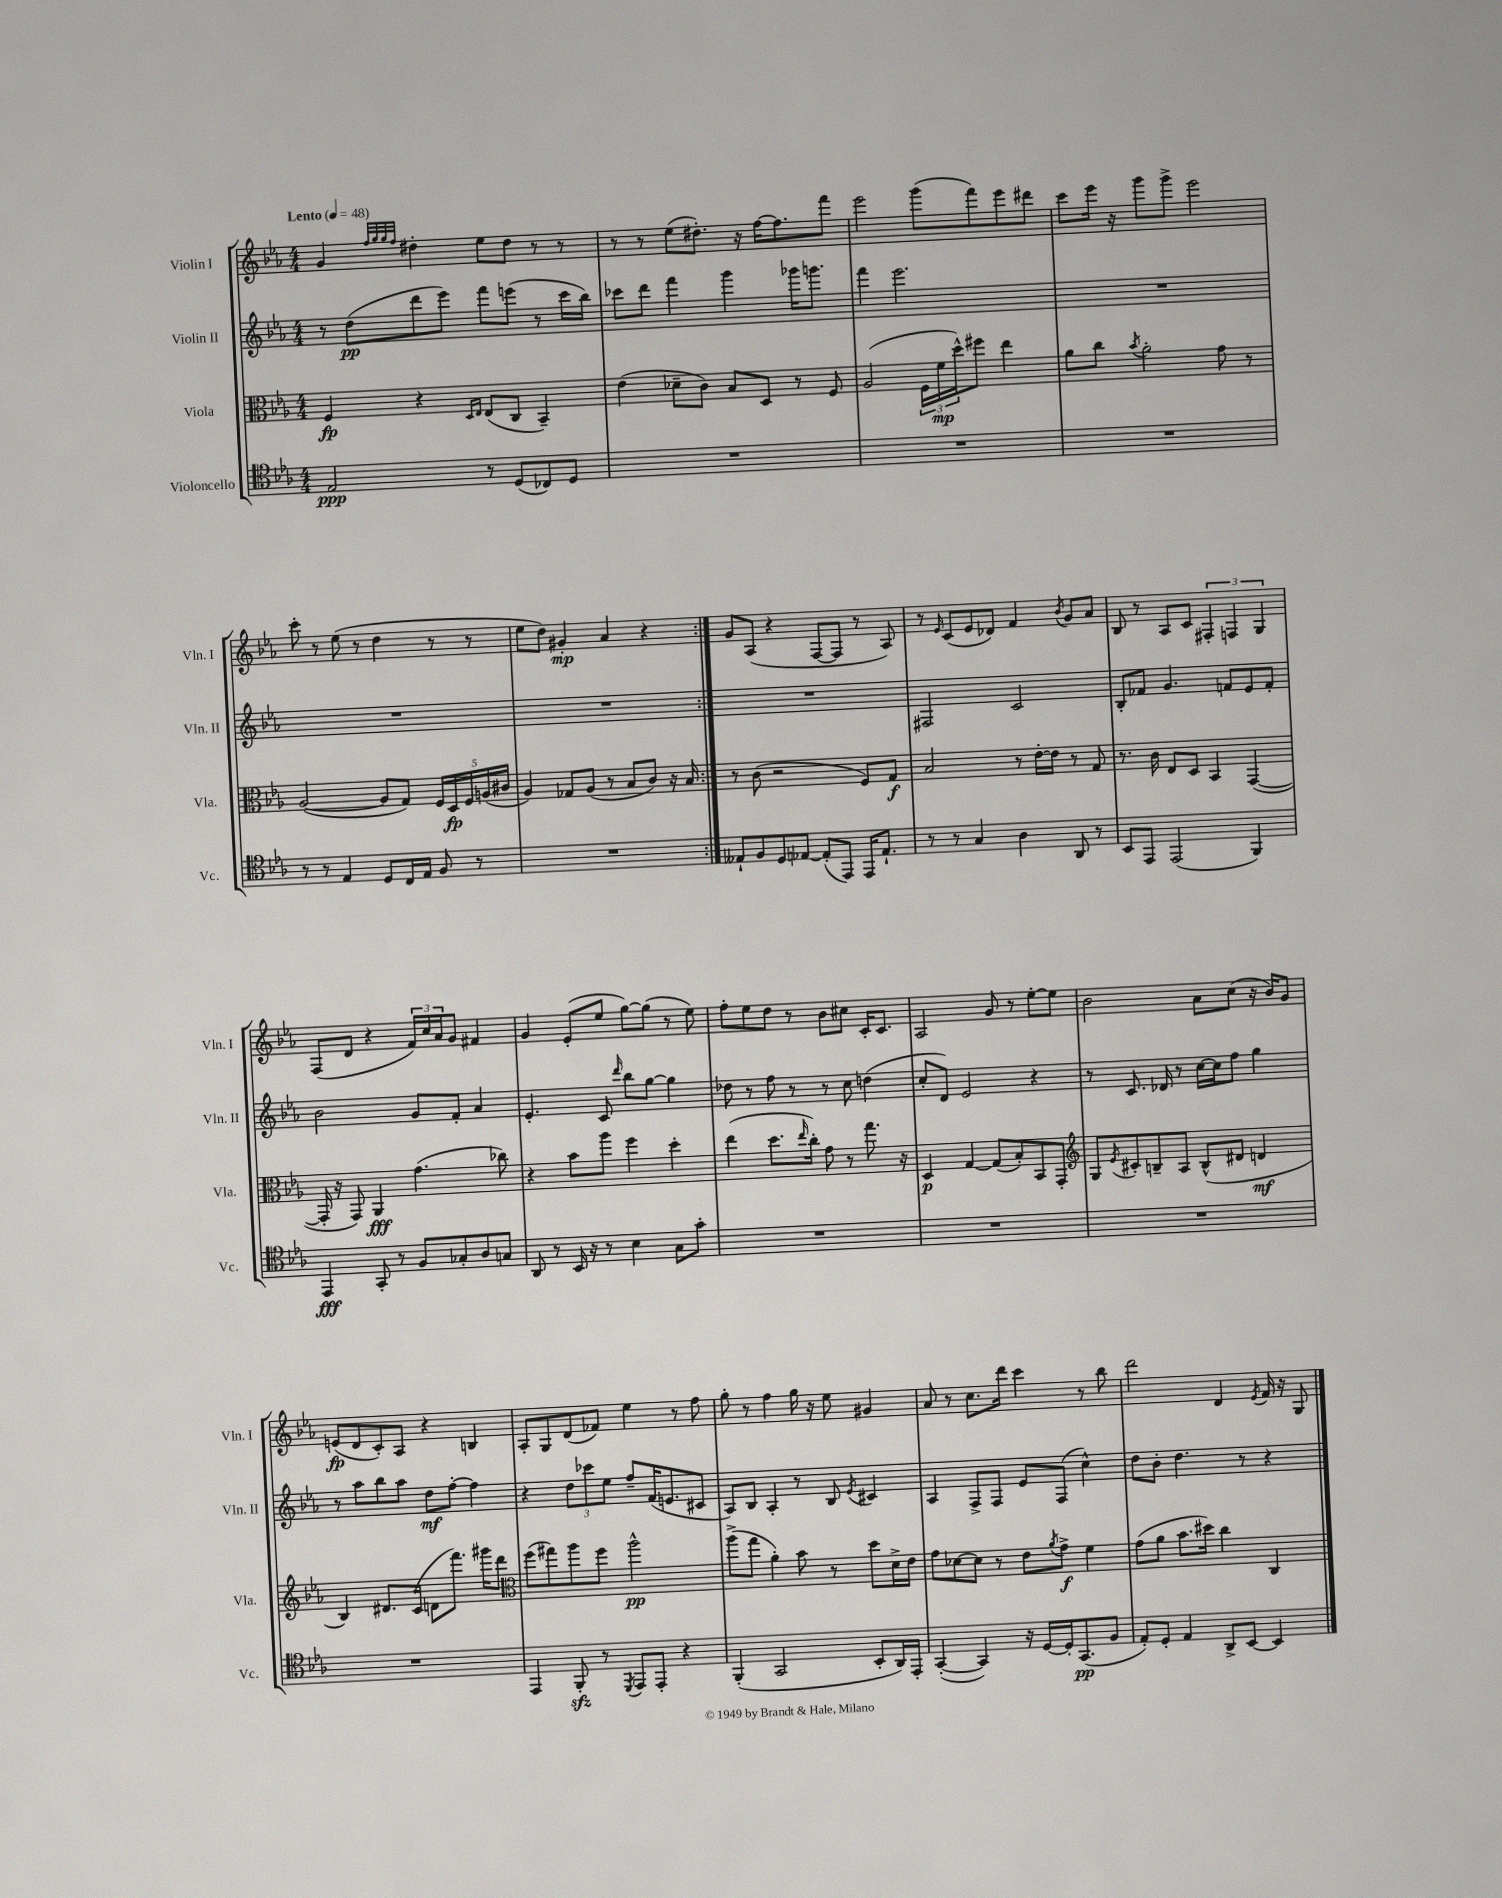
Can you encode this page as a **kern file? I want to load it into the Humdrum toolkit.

**kern	**kern	**kern	**kern
*staff4	*staff3	*staff2	*staff1
*clefC4	*clefC3	*clefG2	*clefG2
*k[b-e-a-]	*k[b-e-a-]	*k[b-e-a-]	*k[b-e-a-]
*M4/4	*M4/4	*M4/4	*M4/4
*MM48	*MM48	*MM48	*MM48
2E-	4F	8r	4g
.	.	(8dd	.
.	.	.	32qqff
.	.	.	32qqgg
.	.	.	32qqgg
.	.	.	32qqff
.	4r	8ddd	4dd#'
.	.	8eee-)	.
.	16qqD	.	.
.	16qqE-	.	.
8r	(8E-	8fff	8ee-
(8D	8C	(8eee	8dd#
8C-)	4BB-~)	8r	8r
8D	.	16ccc	8r
.	.	16bb-)	.
=	=	=	=
1r	(4e-	8ccc-	8r
.	.	8ddd	8r
.	8d-~	4fff	(8ee-
.	8c)	.	8.dd#')
.	8B-	4ggg	.
.	.	.	16r
.	8D	.	[16ff
.	.	.	8.ff]
.	8r	16ggg-	.
.	.	8.ggg	.
.	8F	.	8fff
=	=	=	=
1r	(2A-	4fff	2eee-
.	.	2.eee-	.
.	24F	.	(8ggg
.	24f	.	.
.	24dd^^)	.	.
.	8ff#	.	8fff)
.	4ee-	.	8eee-
.	.	.	8ddd#
=	=	=	=
1r	8a-	1r	8ccc
.	8cc	.	16eee-
.	.	.	16r
.	8qb-	.	.
.	2a-'	.	8ggg
.	.	.	8ggg^
.	.	.	2eee-
.	8g	.	.
.	8r	.	.
=	=	=	=
8r	([2A-	1r	8ccc'
8r	.	.	8r
4E-	.	.	(8ee-
.	.	.	8r
8D	8A-]	.	4dd
16C	8G)	.	.
16E-	.	.	.
8F	20F	.	8r
.	20D	.	.
.	20F	.	.
8r	.	.	8r
.	(20A	.	.
.	20c#	.	.
=	=	=	=
1r	4A-)	1r	8ee-
.	.	.	8dd)
.	8G-	.	4g#'
.	(8A-	.	.
.	8r	.	4a-
.	8B-	.	.
.	8c)	.	4r
.	16r	.	.
.	16B-	.	.
=:|!	=:|!	=:|!	=:|!
8E--`	8r	1r	8g
8F	(8c	.	(8A-
8D	2r	.	4r
[8E-	.	.	.
(8E-']	.	.	[8F
8EE-)	.	.	8F]
16EE-	8F)	.	8r
8.E-`	.	.	.
.	8G	.	8A-)
=	=	=	=
8r	2B-	2F#	8r
.	.	.	16qqe-
8r	.	.	(8c
4G	.	.	8e-
.	.	.	8d-)
4A-	8r	2c	4f
.	[16e-'	.	.
.	16e-]	.	.
.	.	.	8qb-
8AA-	8r	.	8g
8r	8G	.	8a-
=	=	=	=
8BB-	8.r	8B-'	8B-
8EE-	.	8f-	8r
.	16c	.	.
(2EE-	8E-	4.g	8A-
.	8D	.	8c
.	4BB-	.	6F#'
.	.	8f	.
.	.	.	6F
4FF)	([4GG	8e-	.
.	.	.	6G
.	.	8f'	.
=	=	=	=
4EE-	16GG']	2b-	(8F
.	16r	.	.
.	8GG)	.	8d
8GG'	4AA-	.	4r
8r	.	.	.
8F	(4.g	8g	24f)
.	.	.	24cc
.	.	.	24a-
8G-'	.	8f'	8g
8A-	.	4a-	4f#
8G	8cc-)	.	.
=	=	=	=
8AA-	4r	4.e-'	4g
8r	.	.	.
16BB-	8b-	.	(8e-'
16r	.	.	.
8r	8aa-	8c	8ee-
.	.	16qqddd	.
4B-	4ff	8bb-	[8gg)
.	.	[8gg	(8gg]
8G	4dd'	4gg]	8r
8g'	.	.	8ee-)
=	=	=	=
1r	(4ee-	8dd-	8ff'
.	.	8r	8ee-
.	8.dd	8ff	8dd
.	.	8r	8r
.	16qqee-	.	.
.	16cc')	.	.
.	8g	8r	8b-
.	8r	8cc	8cc#
.	8.gg	(4dd	16c'
.	.	.	8.c
.	16r	.	.
=	=	=	=
1r	4D	8cc'	2A-
.	.	8d)	.
.	[4G	2e-	.
.	(8G]	.	8g
.	8B-')	.	8r
.	8BB-	4r	[8ee-'
.	8GG'	.	8ee-]
=	=	=	=
*	*clefG2	*	*
1r	8G	8r	2b-
.	8qe-	.	.
.	8c#'	8.c	.
.	8B~	.	.
.	.	16d-	.
.	8A-	8r	.
.	(8B^^	[16cc	8a-
.	.	16cc]	.
.	8d#	8ff	(8cc
.	4d	4gg	16r
.	.	.	16b-)
.	.	.	8g
=	=	=	=
1r	4B-)	8r	(8e
.	.	8aa-	8d
.	8.d#	8bb-	8c')
.	.	8aa-	8A-
.	(16c	.	.
.	8d	8dd	4r
.	8.fff)	[8ff'	.
.	.	4ff]	4B
.	16ggg#	.	.
.	8ddd	.	.
=	=	=	=
*	*clefC3	*	*
4EE-	(8ff	4r	8A-'
.	8gg#)	.	8G
8FF'	8aa-	12dd	(8d
.	.	12ccc-	.
8r	8ff	.	8f-)
.	.	12ee-	.
8qDD	.	.	.
8EE-	2aa-^^	8ff~	4ee-
8EE-'	.	(16f	.
.	.	8.e	.
4r	.	.	8r
.	.	8c#	8ff
=	=	=	=
(4FF'	(8aa-^	8A-)	8gg'
.	8gg	8B-	8r
2GG	4a-')	4A-'	4ff
.	8b-	8r	16gg
.	.	.	16r
.	8r	8B-	8ee-
.	.	8qe-	.
8BB-'	8dd	4c#	4g#
16AA-)	16d^	.	.
16EE-'	16e-	.	.
=	=	=	=
([4GG'	8g	4A-	8a-
.	[8d-	.	8r
4GG])	8d-]	8F^	8.cc
.	8r	8F	.
.	.	.	16ddd
16r	8e-	8e-	4ccc
[16D	.	.	.
.	8qa-	.	.
16D']	8g^	(8F	.
(8.GG	.	.	.
.	4f	4cc^^)	8r
8F	.	.	8bb-
=	=	=	=
8E-')	(8g	8dd	2ddd
8D'	8a-	8b-'	.
4E-	8.b-	4.dd	.
.	16dd#)	.	.
8AA-^	4cc	.	4d
[8BB-	.	8r	.
.	.	.	8qe-
4BB-]	4C	4r	16f
.	.	.	16r
.	.	.	8G
==	==	==	==
*-	*-	*-	*-
